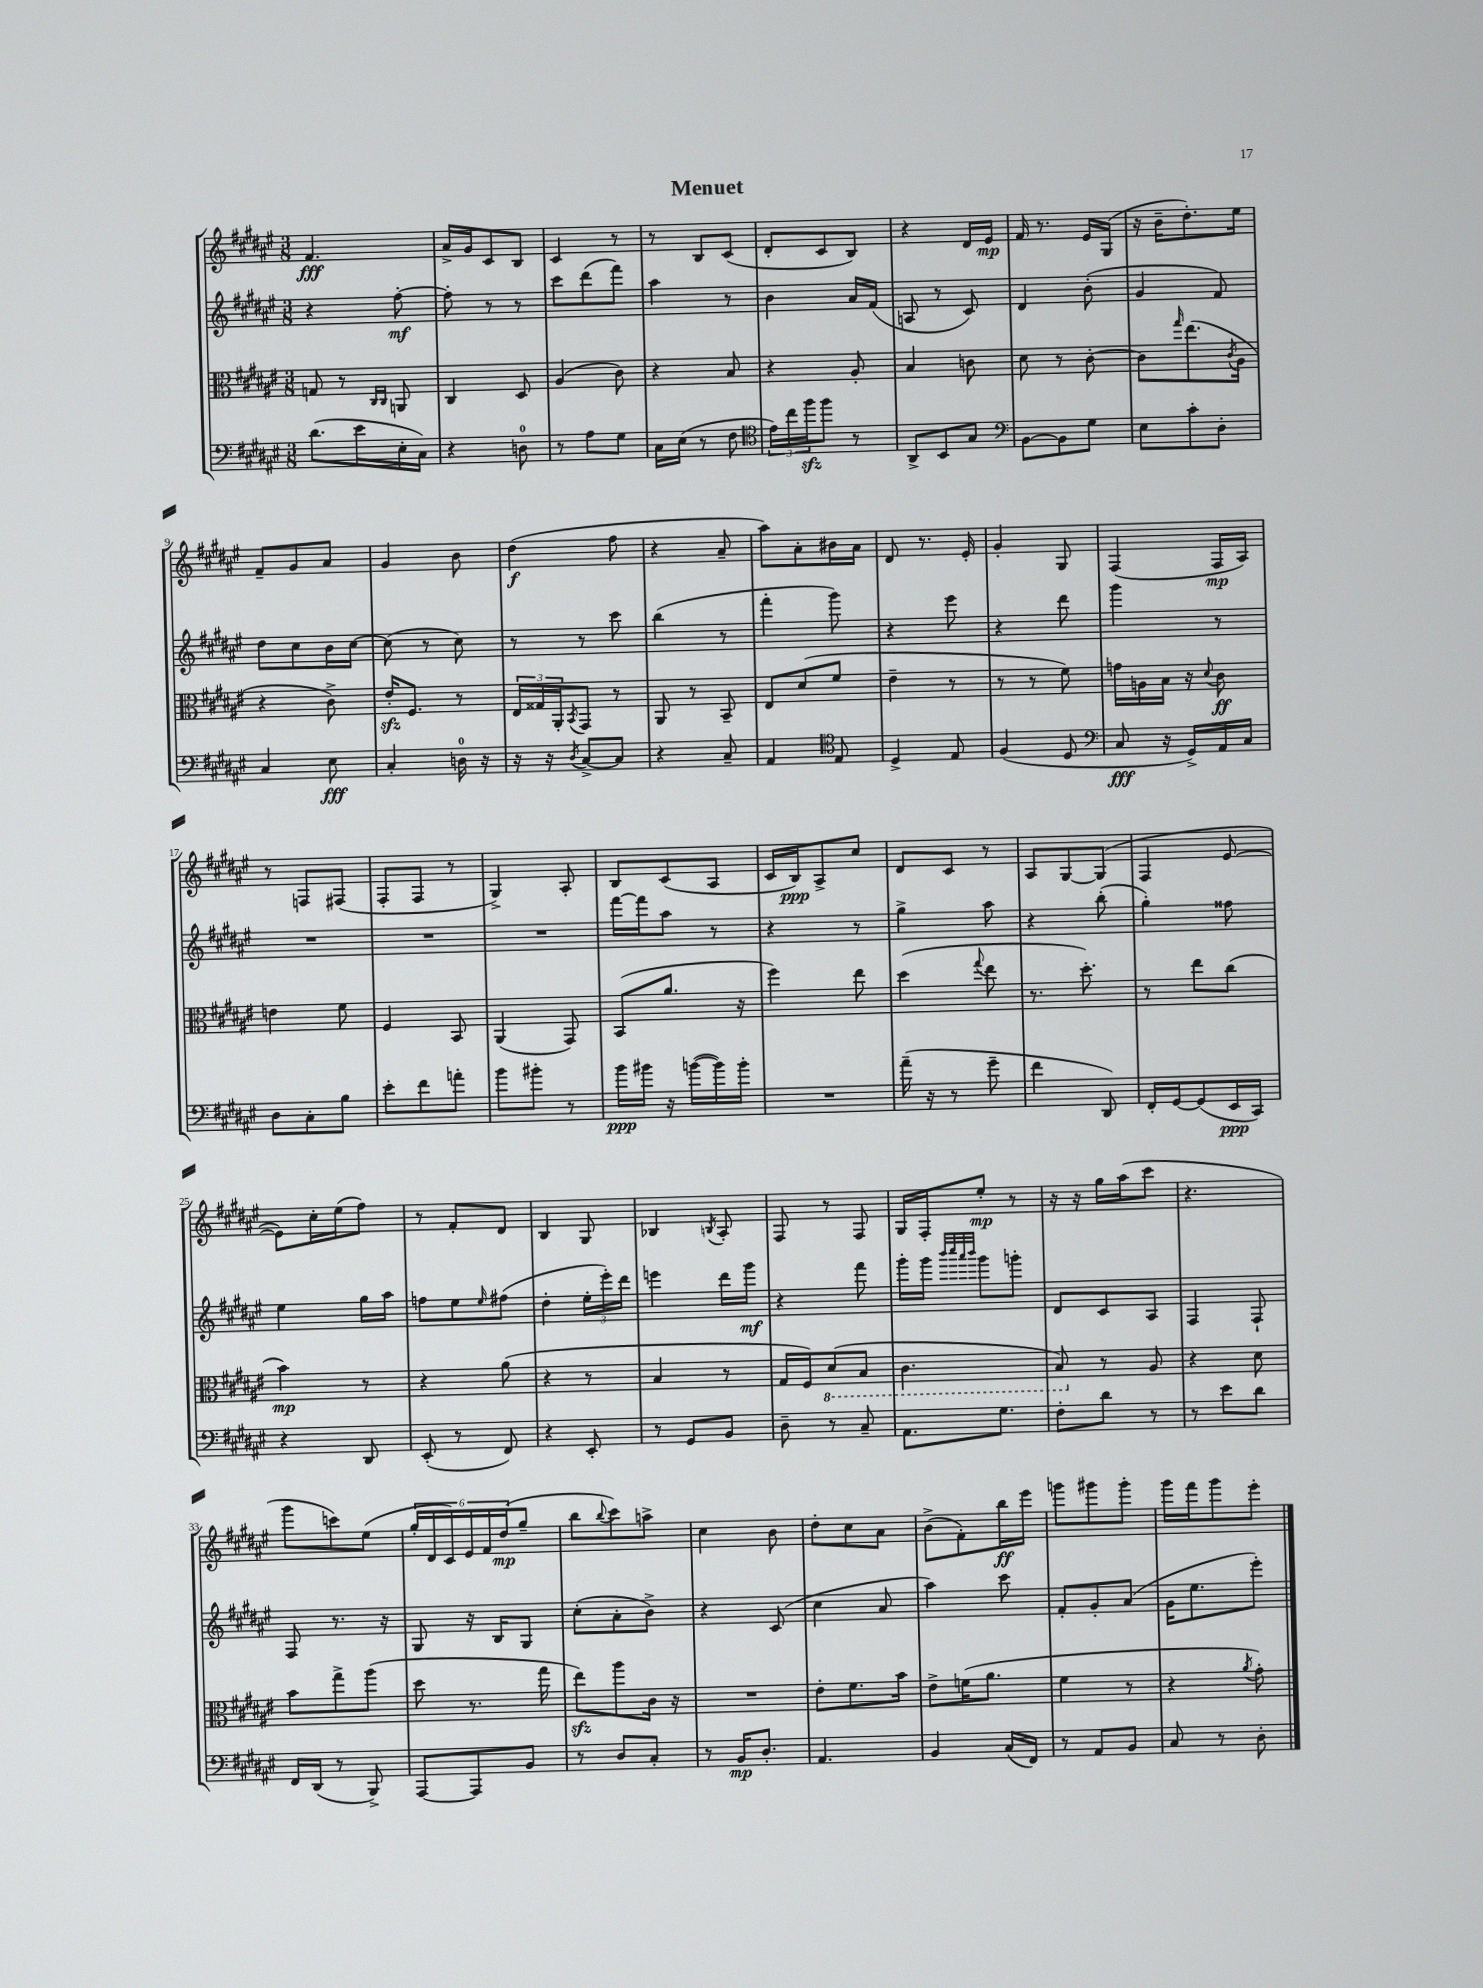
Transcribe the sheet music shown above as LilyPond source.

\header { title = "Menuet" }
<<
\new StaffGroup <<
\new Staff = "s0" {
    \clef treble \key fis \major \numericTimeSignature \time 3/8
    fis'4.\fff |
    ais'16-> gis'16 cis'8 b8 |
    cis'4 r8 |
    r8 b8 cis'8( |
    dis'8-. cis'8 b8) |
    r4 dis'16 eis'16\mp |
    fis'16 r8. eis'16 gis16( |
    r16 b'16-- dis''8.-.) eis''16 |
    fis'8-- gis'8 ais'8 |
    gis'4 b'8 |
    dis''4\f( fis''8 |
    r4 ais'8-- |
    ais''8) ais'8-. bis'16 ais'16 |
    dis'8 r8. eis'16-. |
    gis'4-. gis8 |
    fis4( fis16\mp ais16) |
    r8 f8 fis8( |
    fis8-. fis8 r8 |
    gis4->) ais8-. |
    b8 cis'8( ais8 |
    cis'16 b16\ppp) ais8-> cis''8 |
    dis'8 cis'8 r8 |
    ais8 gis8~ gis8( |
    fis4 eis'8~ |
    eis'8) cis''16-. eis''16( fis''8) |
    r8 fis'8-. dis'8 |
    b4 gis8 |
    bes4 \acciaccatura { b8 } ais8-. |
    fis8 r8 fis8 |
    gis16 fis16-. eis''8-.\mp r8 |
    r16 r16 gis''16 ais''16( cis'''8 |
    r4. |
    gis'''8 c'''8) eis''8( |
    \tuplet 6/4 { gis''16-. dis'16 cis'16) eis'16 fis'16 dis''16\mp( } gis''8-- |
    b''8 \appoggiatura { b''8 } cis'''8) a''8-> |
    cis''4 b'8 |
    dis''8-. cis''8 ais'8 |
    b'8->( fis'8-.) b''16\ff eis'''16 |
    g'''8 gis'''8 gis'''8-. |
    gis'''16 fis'''16 gis'''8 eis'''8-. \bar "|." |
}
\new Staff = "s1" {
    \clef treble \key fis \major \numericTimeSignature \time 3/8
    r4 fis''8~-.\mf |
    fis''8-. r8 r8 |
    cis'''8 dis'''8( fis'''8) |
    ais''4 r8 |
    b'4 ais'16 fis'16( |
    a8 r8 cis'8) |
    dis'4 b'8-.( |
    gis'4 fis'8) |
    dis''8 cis''8 b'16 cis''16~ |
    cis''8( r8 cis''8) |
    r8 r8 cis'''8 |
    b''4( r8 |
    fis'''4-. gis'''8) |
    r4 eis'''8 |
    r4 dis'''8 |
    gis'''4 r8 |
    R4. |
    R4. |
    R4. |
    fis'''16~ fis'''16 ais''8 r8 |
    r4 r8 |
    gis''4-> ais''8 |
    r4 b''8-.( |
    gis''4-.) fisis''8 |
    eis''4 gis''16 ais''16 |
    f''8 eis''8 \grace { eis''16 } fis''8( |
    dis''4-. \tuplet 3/2 { eis''16-. eis'''16-.) dis'''16 } |
    e'''4 dis'''16 gis'''16\mf |
    r4 fis'''8 |
    gis'''16-. gis'''16 \grace { b'''32 cis''''32 ais'''32 b'''32 } gis'''8 g'''8-. |
    dis'8 cis'8 ais8 |
    fis4 fis8-! |
    fis8 r8. r16 |
    gis8 r16 b16 gis8 |
    cis''8-.( ais'8-. b'8->) |
    r4 cis'8( |
    cis''4 ais'8 |
    ais''4) cis'''8 |
    fis'8-. gis'8-. ais'8( |
    gis'16 eis''8. eis'''8-.) \bar "|." |
}
\new Staff = "s2" {
    \clef alto \key fis \major \numericTimeSignature \time 3/8
    g8 r8 \grace { cis16 cis16 } a,8 |
    cis4 dis8 |
    ais4( cis'8) |
    r4 b8 |
    r4 ais8-. |
    b4 c'8 |
    dis'8 r8 cis'8~-. |
    cis'8 \grace { gis''16 } eis''8.( \acciaccatura { cis'8 } ais16 |
    r4 cis'8->) |
    eis'16-.\sfz fis8. r8 |
    \tuplet 3/2 { eis16 gisis16 ais,16-. } \acciaccatura { b,8 } gis,8 r8 |
    ais,8 r8 b,8-- |
    eis8 dis'8( fis'8 |
    eis'4-- r8 |
    r8 r8 fis'8) |
    g'16 a16 b16 r16 \appoggiatura { dis'8 } cis'8\ff |
    e'4 fis'8 |
    fis4 b,8 |
    ais,4( gis,8) |
    b,8( ais'8. r16 |
    fis''4) eis''8 |
    dis''4( \appoggiatura { gis''8 } eis''8 |
    r8. dis''8.-.) |
    r8 eis''8 cis''8( |
    b'4\mp) r8 |
    r4 ais'8( |
    r4 r8 |
    b4 r8 |
    gis16 fis16) \ottava #-1 dis8( b,8 |
    cis4. |
    b,8) \ottava #0 r8 ais8 |
    r4 dis'8 |
    b'8 gis''8-> ais''8( |
    dis''8 r8. gis''16 |
    eis''8\sfz) ais''8 cis'16 r16 |
    R4. |
    eis'8-. fis'8. b'16 |
    eis'8-> f'16( ais'8. |
    fis'4 r8 |
    r4 \acciaccatura { ais'8 } gis'8-.) \bar "|." |
}
\new Staff = "s3" {
    \clef bass \key fis \major \numericTimeSignature \time 3/8
    dis'8.( eis'16 eis16-. cis16) |
    r4 d8-0 |
    r8 ais8 gis8 |
    cis16 eis16( r8 fis8 |
    \clef tenor \tuplet 3/2 { eis'16) cis''16 fis''16\sfz } fis''8 r8 |
    ais,8-> b,8 gis8 |
    \clef bass b,8~ b,8 gis8 |
    eis8 cis'8-. dis8-. |
    cis4 eis8\fff |
    cis4-. d16-0 r16 |
    r16 r16 \acciaccatura { dis8 } cis8~-> cis8 |
    r4 cis8-- |
    ais,4 \clef tenor eis8 |
    dis4-> eis8 |
    fis4( dis8 |
    \clef bass cis8\fff r16 gis,16->) ais,16 cis16 |
    dis8 cis8-. b8 |
    eis'8-. fis'8 a'8-. |
    b'8 bis'8-. r8 |
    b'16\ppp bis'16 r16 b'16~( b'16) b'16-. |
    R4. |
    ais'16--( r16 r8 gis'8-- |
    fis'4 dis,8) |
    fis,16-. gis,16~ gis,8( eis,16\ppp cis,16) |
    r4 dis,8 |
    eis,8-.( r8 fis,8) |
    r4 eis,8-. |
    r8 gis,8 b,8 |
    dis8-- r8 cis8-- |
    ais,8. gis8. |
    fis8-. dis'8 r8 |
    r8 eis'8 dis'8 |
    fis,16 dis,16( r8 b,,8->) |
    ais,,8~ ais,,8 b,8 |
    r8 dis8 cis8-. |
    r8 b,16\mp dis8.-. |
    ais,4. |
    b,4 cis16( fis,16) |
    r8 ais,8 b,8 |
    cis8 r8 dis8-. \bar "|." |
}
>>
>>
